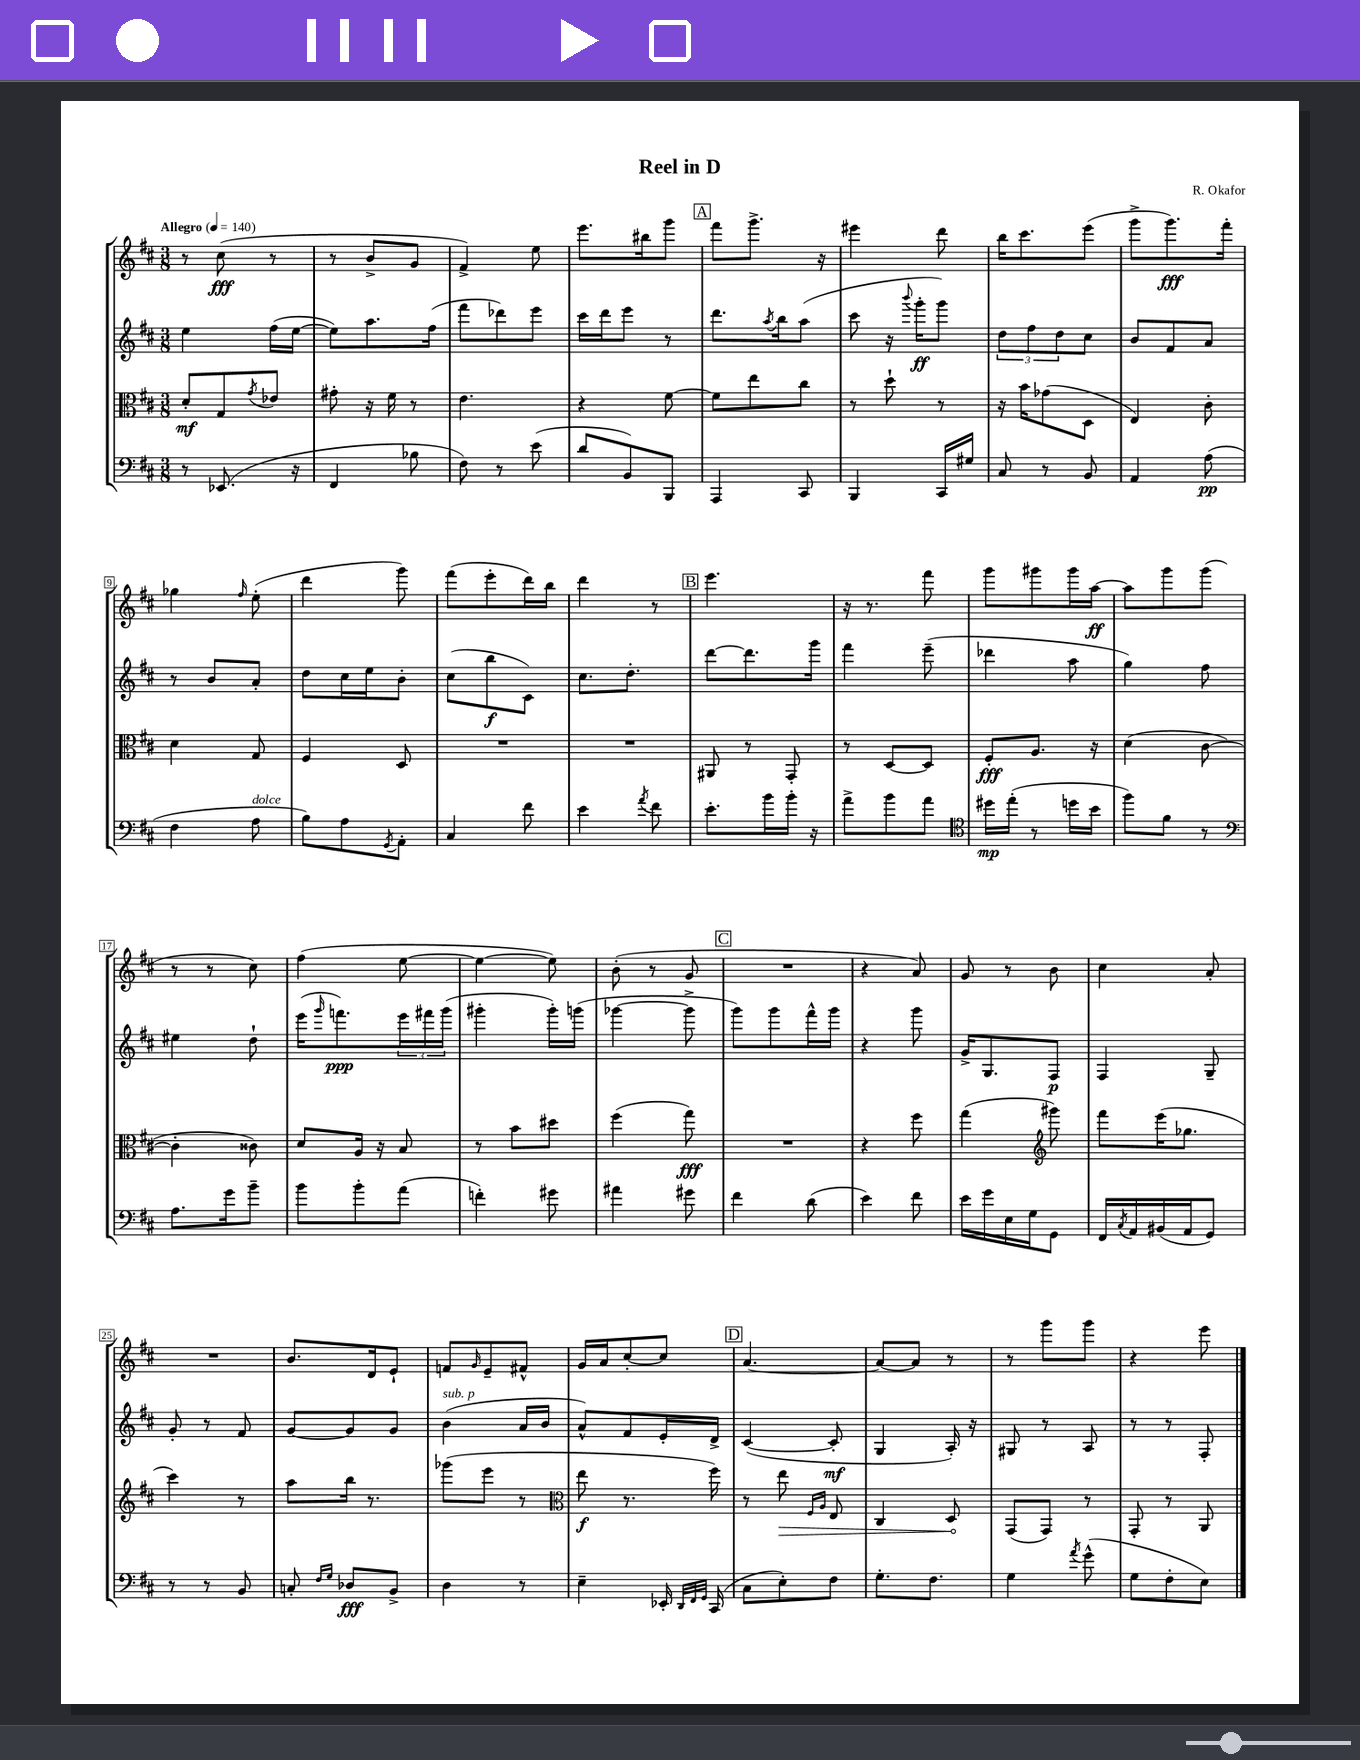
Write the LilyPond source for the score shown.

\header { title = "Reel in D" composer = "R. Okafor" }
<<
\new StaffGroup <<
\new Staff = "s0" {
    \clef treble \key d \major \numericTimeSignature \time 3/8 \tempo "Allegro" 4 = 140
    r8 cis''8\fff( r8 |
    r8 b'8-> g'8 |
    fis'4->) e''8 |
    e'''8. bis''16 g'''8 |
    \mark \markup { \box "A" } fis'''8 g'''8.-> r16 |
    eis'''4 d'''8 |
    b''16 cis'''8. e'''8( |
    g'''8-> g'''8.\fff) fis'''16-. |
    ges''4 \grace { fis''16 } e''8-.( |
    d'''4 g'''8) |
    fis'''8( e'''8-. d'''16) b''16 |
    d'''4 r8 |
    \mark \markup { \box "B" } e'''4. |
    r16 r8. fis'''8 |
    g'''8 gis'''8 gis'''16 a''16~\ff |
    a''8 g'''8 g'''8( |
    r8 r8 cis''8) |
    fis''4( e''8~ |
    e''4~ e''8) |
    b'8-.( r8 g'8 |
    \mark \markup { \box "C" } R4. |
    r4 a'8) |
    g'8 r8 b'8 |
    cis''4 a'8-. |
    R4. |
    b'8. d'16 e'8-! |
    f'8 \grace { g'16 } e'8-- fis'8-^ |
    g'16 a'16 cis''8~-. cis''8 |
    \mark \markup { \box "D" } a'4.~ |
    a'8~ a'8 r8 |
    r8 g'''8 g'''8 |
    r4 e'''8 \bar "|." |
}
\new Staff = "s1" {
    \clef treble \key d \major \numericTimeSignature \time 3/8
    e''4 fis''16( e''16~ |
    e''8) a''8. fis''16( |
    fis'''8 des'''8) e'''8 |
    cis'''16 d'''16 e'''8 r8 |
    \mark \markup { \box "A" } d'''8. \acciaccatura { a''8 } b''16 a''8( |
    cis'''8 r16 \appoggiatura { b'''8 } g'''16-.\ff g'''8) |
    \tuplet 3/2 { d''8 fis''8 d''8 } cis''8 |
    b'8 fis'8 a'8 |
    r8 b'8 a'8-. |
    d''8 cis''16 e''16 b'8-. |
    cis''8( b''8\f cis'8) |
    cis''8. d''8.-. |
    \mark \markup { \box "B" } d'''8~ d'''8. g'''16 |
    fis'''4 e'''8--( |
    des'''4 a''8 |
    g''4) fis''8 |
    eis''4 d''8-! |
    e'''16( \grace { g'''16 } f'''8.\ppp) \tuplet 3/2 { e'''16 fis'''16 g'''16( } |
    gis'''4-. gis'''16-.) g'''16( |
    ges'''4~ ges'''8-> |
    \mark \markup { \box "C" } g'''8) g'''8 fis'''16-^ g'''16 |
    r4 g'''8 |
    g'16-> g8. fis8\p |
    fis4 g8-- |
    g'8-. r8 fis'8 |
    g'8~ g'8 g'8 |
    b'4^\markup { \italic "sub. p" }( a'16 b'16 |
    a'8-^) fis'8 e'16-. d'16-> |
    \mark \markup { \box "D" } cis'4~( cis'8-.\mf |
    g4 a16-.) r16 |
    gis8 r8 a8 |
    r8 r8 fis8-. \bar "|." |
}
\new Staff = "s2" {
    \clef alto \key d \major \numericTimeSignature \time 3/8
    d'8-.\mf g8 \acciaccatura { g'8 } ees'8 |
    gis'8-. r16 fis'16 r8 |
    e'4. |
    r4 fis'8~ |
    \mark \markup { \box "A" } fis'8 e''8 cis''8 |
    r8 d''8-! r8 |
    r16 b'16 ges'8( d8 |
    e4) cis'8-. |
    d'4 g8 |
    fis4 d8 |
    R4. |
    R4. |
    \mark \markup { \box "B" } ais,8 r8 g,8-. |
    r8 d8~ d8 |
    fis8-.\fff a8. r16 |
    d'4( cis'8~ |
    cis'4-. cisis'8) |
    d'8 a16 r16 b8 |
    r8 b'8 dis''8 |
    fis''4( g''8\fff) |
    \mark \markup { \box "C" } R4. |
    r4 fis''8 |
    g''4( \clef treble gis'''8) |
    fis'''8 e'''16( ges''8. |
    cis'''4) r8 |
    a''8 b''16 r8. |
    ges'''8( e'''8 r8 |
    \clef alto e''8\f r8. fis''16) |
    \mark \markup { \box "D" } r8 \once \override Hairpin.circled-tip = ##t e''8\> \grace { fis16 a16 } e8 |
    cis4 d8\! |
    g,8( g,8) r8 |
    g,8-. r8 a,8 \bar "|." |
}
\new Staff = "s3" {
    \clef bass \key d \major \numericTimeSignature \time 3/8
    r8 ees,8.( r16 |
    fis,4 bes8 |
    fis8) r8 e'8( |
    d'8 b,8) b,,8 |
    \mark \markup { \box "A" } a,,4 cis,8 |
    b,,4 cis,16 gis16 |
    cis8 r8 b,8 |
    a,4 a8\pp( |
    fis4 a8^\markup { \italic "dolce" } |
    b8) a8 \acciaccatura { g,8 } a,8-. |
    cis4 fis'8 |
    e'4 \acciaccatura { a'8 } fis'8 |
    \mark \markup { \box "B" } e'8.-. b'16 b'16-. r16 |
    a'8-> b'8 a'8 |
    \clef tenor dis''16\mp e''16-.( r8 d''16 b'16 |
    fis''8) fis'8 r8 |
    \clef bass a8. g'16 b'8-- |
    b'8 b'8-. a'8( |
    f'4-.) gis'8 |
    ais'4 gis'8 |
    \mark \markup { \box "C" } fis'4 d'8( |
    e'4) fis'8 |
    e'16 g'16 e16 g16 g,8 |
    fis,16 \acciaccatura { cis8 } a,16 bis,16( a,16 g,8) |
    r8 r8 b,8 |
    c8-. \grace { fis16 g16 } des8\fff b,8-> |
    d4 r8 |
    e4-- ees,16-. \grace { d,32 fis,32 g,32 } cis,16( |
    \mark \markup { \box "D" } cis8 e8-.) fis8 |
    g8.-. fis8. |
    g4 \acciaccatura { a'8 } g'8-^( |
    g8 fis8-. e8) \bar "|." |
}
>>
>>
\layout { \context { \Score \override BarNumber.stencil = #(make-stencil-boxer 0.1 0.3 ly:text-interface::print) } }
